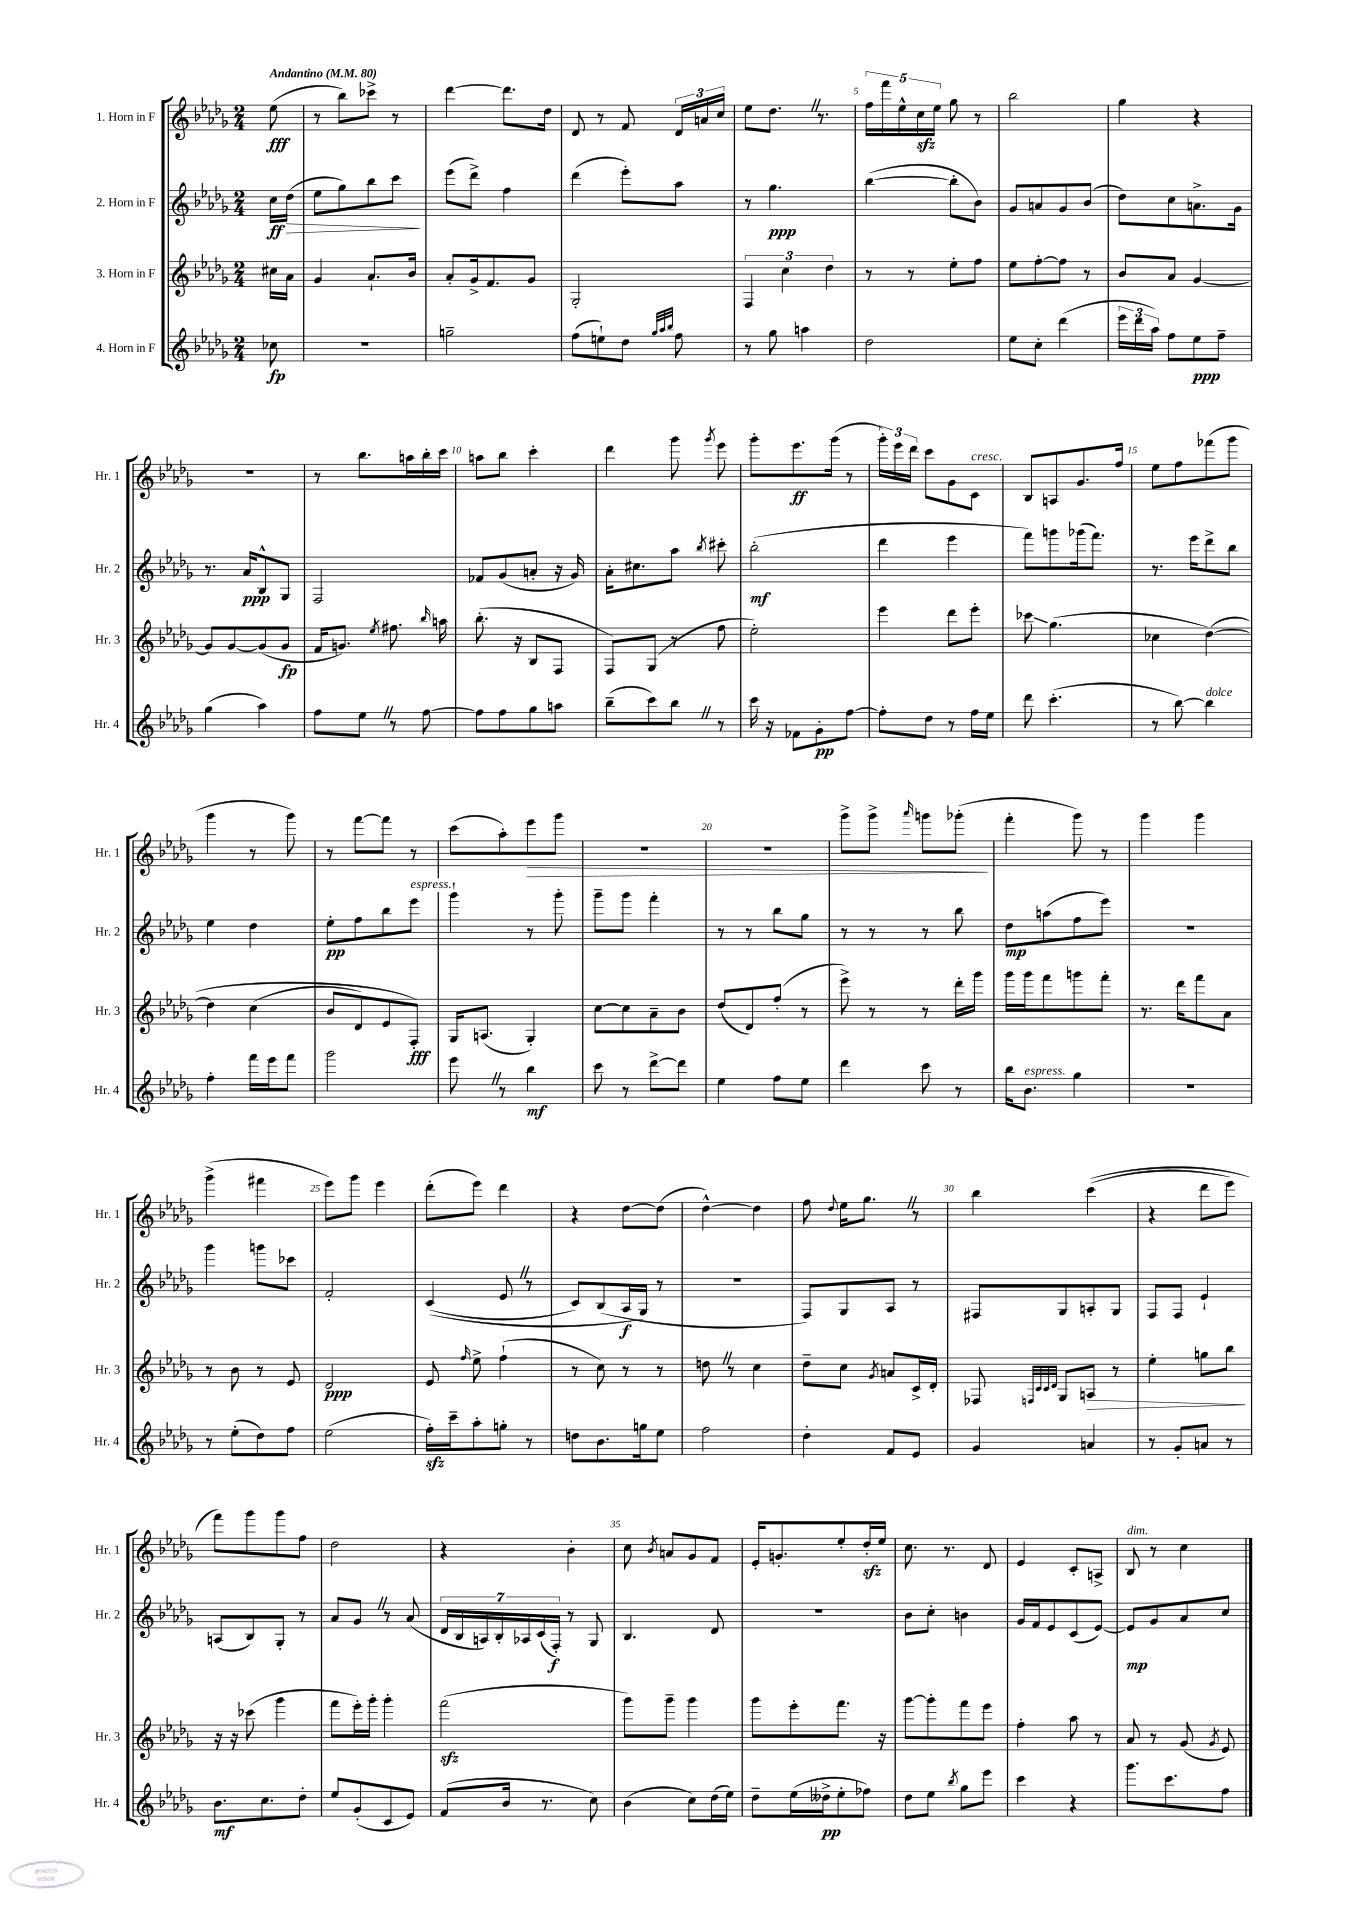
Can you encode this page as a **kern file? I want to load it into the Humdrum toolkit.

**kern	**kern	**kern	**kern
*staff4	*staff3	*staff2	*staff1
*clefG2	*clefG2	*clefG2	*clefG2
*k[b-e-a-d-g-]	*k[b-e-a-d-g-]	*k[b-e-a-d-g-]	*k[b-e-a-d-g-]
*M2/4	*M2/4	*M2/4	*M2/4
*MM80	*MM80	*MM80	*MM80
8cc-\	16cc#\LL	16cc\LL	(8ee-\
.	16a-\JJ	(16dd-\JJ	.
=	=	=	=
2r	4g-/	8ee-\L	8r
.	.	8gg-\)	8bb-\L)
.	8.a-`/L	8bb-\	8ccc-^\J
.	.	8ccc\J	8r
.	16b-/Jk	.	.
=	=	=	=
2gg~\	8a-'/L	(8eee-\L	[4ddd-\
.	16g-^/k	8ddd-^\J)	.
.	8.f/	.	.
.	.	4ff\	8.ddd-\]L
.	8g-/J	.	.
.	.	.	16dd-\Jk
=	=	=	=
(8ff\L	2G-'/	(4ddd-\	8d-/
8ee`\)	.	.	8r
8dd-\J	.	8eee-'\L)	8f/
32qqgg-/LLL	.	.	.
32qqaa-/	.	.	.
32qqbb-/JJJ	.	.	.
8ff\	.	8aa-\J	24d-/LL
.	.	.	24a/
.	.	.	24cc/JJ
=	=	=	=
8r	6F/	8r	8ee-\L
8gg-\	.	4.gg-\	8.dd-\J
.	6cc\	.	.
4aa\	.	.	.
.	.	.	8.r
.	6dd-\	.	.
=	=	=	=
2dd-\	8r	([4bb-\	20ff\LL
.	.	.	20fff\
.	.	.	20ee-^^\
.	8r	.	.
.	.	.	20cc\
.	.	.	20ee-\JJ
.	8ee-'\L	8bb-'\]L	8gg-\
.	8ff\J	8b-\J)	8r
=	=	=	=
8ee-\L	8ee-\L	8g-/L	2bb-\
8cc'\J	[8ff'\	8a/	.
(4ddd-\	8ff\]J	8g-/	.
.	8r	(8b-/J	.
=	=	=	=
24eee-\LL	8b-/L	8dd-\L)	4gg-\
24ddd-\	.	.	.
24aa-\JJ)	.	.	.
8ff\L	8a-/J	8cc\	.
8ee-\	[4g-/	8.a^\	4r
8ff~\J	.	.	.
.	.	16g-\Jk	.
=	=	=	=
(4gg-\	8g-/]L	8.r	2r
.	[8g-/	.	.
.	.	16a-/LK	.
4aa-\)	(8g-/]	8B-^^/	.
.	8g-/J	8G-/J	.
=	=	=	=
8ff\L	16f/LK	2F/	8r
.	8.g/J)	.	.
8ee-\J	.	.	8.bb-\L
.	8qee-/	.	.
8r	8.ff#\	.	.
.	.	.	16aa\L
[8ff\	.	.	16bb-'\
.	16qqbb-/	.	.
.	16aa\	.	16ccc\JJ
=	=	=	=
8ff\]L	(8.bb-'\	8f-/L	8aa\L
8ff\	.	(8g-/	8bb-\J
.	16r	.	.
8gg-\	8B-/L	8a'/J	4ccc'\
8aa\J	8F/J	16r	.
.	.	16g-/)	.
=	=	=	=
(8bb-~\L	8F/L)	16a-'\LK	4ddd-\
.	.	8.cc#\	.
8ccc\)	(8G-/J	.	.
8bb-\J	8r	8aa-\J	8ggg-\
.	.	8qbb-/	8qggg-/
8r	8ff\	8ccc#'\	8eee-\
=	=	=	=
16ccc\	2ee-'\)	(2bb-'\	8ggg-'\L
16r	.	.	.
8f-\L	.	.	8.eee-\
8g-'\	.	.	.
.	.	.	(16ggg-\Jk
[8ff\J	.	.	8r
=	=	=	=
8ff'\]L	4eee-\	4ddd-\	24ggg-'\LL)
.	.	.	24eee-\
.	.	.	24ddd-\JJ
8dd-\J	.	.	8ccc\L
8r	8ddd-\L	4eee-\	8g-\
16ff\LL	8eee-'\J	.	8c\J
16ee-\JJ	.	.	.
=	=	=	=
8ddd-\	8ccc-\	8fff\L)	8B-/L
(4.ccc'\	(4.gg-\	8ggg\	8A/
.	.	(16ggg-\k	8.g-/
.	.	8.fff\J)	.
.	.	.	16ff/Jk
=	=	=	=
8r	4cc-\	8.r	8ee-\L
[8bb-\)	.	.	8ff\
.	.	16eee-\LK	.
4bb-\]	&([4dd-\)	8ddd-^\	(8fff-\
.	.	8bb-\J	8ggg-\J
=	=	=	=
4ff'\	4dd-\]	4ee-\	4ggg-\
16fff\LL	(4cc\	4dd-\	8r
16eee-\J	.	.	.
8fff\J	.	.	8ggg-\)
=	=	=	=
2ggg-\	8b-/L	8ee-'\L	8r
.	8d-/)	8ff\	[8fff\L
.	8e-/	8bb-\	8fff\]J
.	8F'/J&)	8eee-\J	8r
=	=	=	=
8eee-\	16G-/LK	4ggg-`\	(8ccc\L
.	(8.A/J	.	.
8r	.	.	8aa-'\)
4bb-\	4G-'/)	8r	8eee-\
.	.	8ggg-'\	8ggg-\J
=	=	=	=
8ccc\	[8cc\L	8ggg-~\L	2r
8r	8cc\]	8ggg-\J	.
[8ddd-^\L	8a-~\	4fff'\	.
8ddd-\]J	8b-\J	.	.
=	=	=	=
4ee-\	(8dd-/L	8r	2r
.	8d-/)	8r	.
8ff\L	(8ff'/J	8bb-\L	.
8ee-\J	8r	8gg-\J	.
=	=	=	=
4ddd-\	8eee-^\)	8r	8ggg-^\L
.	8r	8r	8ggg-^\J
.	.	.	16qqaaa-/
8ccc\	8r	8r	8ggg\L
8r	16ddd-'\LL	8bb-\	(8ggg-'\J
.	16ggg-\JJ	.	.
=	=	=	=
16bb-\LK	16ggg-\LL	8dd-\L	4fff'\
8.b-\J	16ggg-\J	.	.
.	8fff\	(8aa\	.
4gg-\	8ggg\	8ff\	8ggg-\)
.	8fff'\J	8eee-\J)	8r
=	=	=	=
2r	8.r	2r	4ggg-\
.	16ddd-\LK	.	.
.	8fff\	.	4ggg-\
.	8a-\J	.	.
=	=	=	=
8r	8r	4ggg-\	(4ggg-^\
(8ee-'\L	8b-\	.	.
8dd-\)	8r	8ggg\L	4fff#\
8ff\J	8e-/	8ccc-\J	.
=	=	=	=
(2ee-\	2d-/	2f'/	8eee-\L)
.	.	.	8ggg-\J
.	.	.	4eee-\
=	=	=	=
16ff'\LL)	8e-/	&((4c/	(8ddd-'\L
16ccc~\J	.	.	.
.	16qqff/	.	.
8aa-'\	8ee-^\	.	8eee-\J)
8gg'\J	(4ff`\	8e-/	4ddd-\
8r	.	8r	.
=	=	=	=
8dd\L	8r	8c/L)	4r
8.b-\	8cc\)	(8B-/	.
.	8r	16A-/L	[8dd-\L
16gg\k	.	16G-/JJ&)	.
8ee-\J	8r	8r	(8dd-\]J
=	=	=	=
2ff\	8dd\	2r	[4dd-^^\)
.	8r	.	.
.	4cc\	.	4dd-\]
=	=	=	=
4dd-'\	8dd-~\L	8F/L)	8ff\
.	.	.	8qqdd-/
.	8cc\J	8G-/	16ee-\LK
.	.	.	8.gg-\J
.	8qg-/	.	.
8f/L	8a/L	8A-/J	.
8e-/J	16c^/L	8r	8r
.	16d-'/JJ	.	.
=	=	=	=
4g-/	8F-/	8F#/L	4bb-\
.	32qqF/LLL	.	.
.	32qqc/	.	.
.	32qqc/	.	.
.	32qqd-/JJJ	.	.
.	8G-/L	8G-/	.
4a/	8A/J	8A'/	&((4ccc\
.	8r	8G-/J	.
=	=	=	=
8r	4ee-'\	8F/L	4r
8g-'/L	.	8F/J	.
8a/J	8gg\L	4e-`/	8ddd-\L
8r	8bb-\J	.	8eee-\J)
=	=	=	=
8.b-\L	16r	(8A/L	8fff\L&)
.	16r	.	.
.	(8ccc-\	8B-/)	8ggg-\
8.cc\	.	.	.
.	4ggg-\	8G-'/J	8ggg-\
8dd-'\J	.	8r	8ff\J
=	=	=	=
8ee-/L	8fff\L	8a-/L	2dd-\
(8g-'/	16eee-'\L)	8g-/J	.
.	16ggg-'\JJ	.	.
8c/	4ggg-'\	8r	.
8e-/J)	.	(8a-/	.
=	=	=	=
(8f/L	(2fff\	28d-/LL	4r
.	.	28B-/	.
.	.	28A/)	.
.	.	28B-'/	.
16b-/Jk	.	.	.
.	.	28A-/	.
.	.	(28c/	.
8.r	.	.	.
.	.	28F'/JJ)	.
.	.	8r	4b-'\
8cc\)	.	8G-/	.
=	=	=	=
(4b-\	8ggg-\L)	4.B-/	8cc\
.	.	.	8qb-/
.	8ggg-~\J	.	8a/L
8cc\L)	4ggg-\	.	8g-/
(16dd-\L	.	8d-/	8f/J
16ee-\JJ)	.	.	.
=	=	=	=
8dd-~\L	8ggg-\L	2r	16e-'/LK
.	.	.	8.g'/
(16ee-\L	8eee-'\	.	.
16dd--^\J	.	.	.
8ee-'\	8.fff\J	.	8ee-'/
8ff-\J)	.	.	16dd-'/L
.	16r	.	16ee-/JJ
=	=	=	=
8dd-\L	[8ggg-\L	8b-\L	8.cc\
8ee-\J	8ggg-'\]	8cc'\J	.
.	.	.	8.r
8qbb-/	.	.	.
8gg-\L	8fff\	4b\	.
8eee-\J	8eee-\J	.	8d-/
=	=	=	=
4ccc\	4ff'\	16g-/LL	4e-/
.	.	16f/J	.
.	.	8e-/	.
4r	8aa-\	(8c/	8c'/L
.	8r	[8e-/J)	8A^/J
=	=	=	=
8.ggg-\L	8a-/	8e-/]L	8B-/
.	8r	8g-/	8r
8.ccc\	.	.	.
.	(8g-/	8a-/	4cc\
.	8qg-/	.	.
8ff\J	8e-/)	8cc/J	.
==	==	==	==
*-	*-	*-	*-
